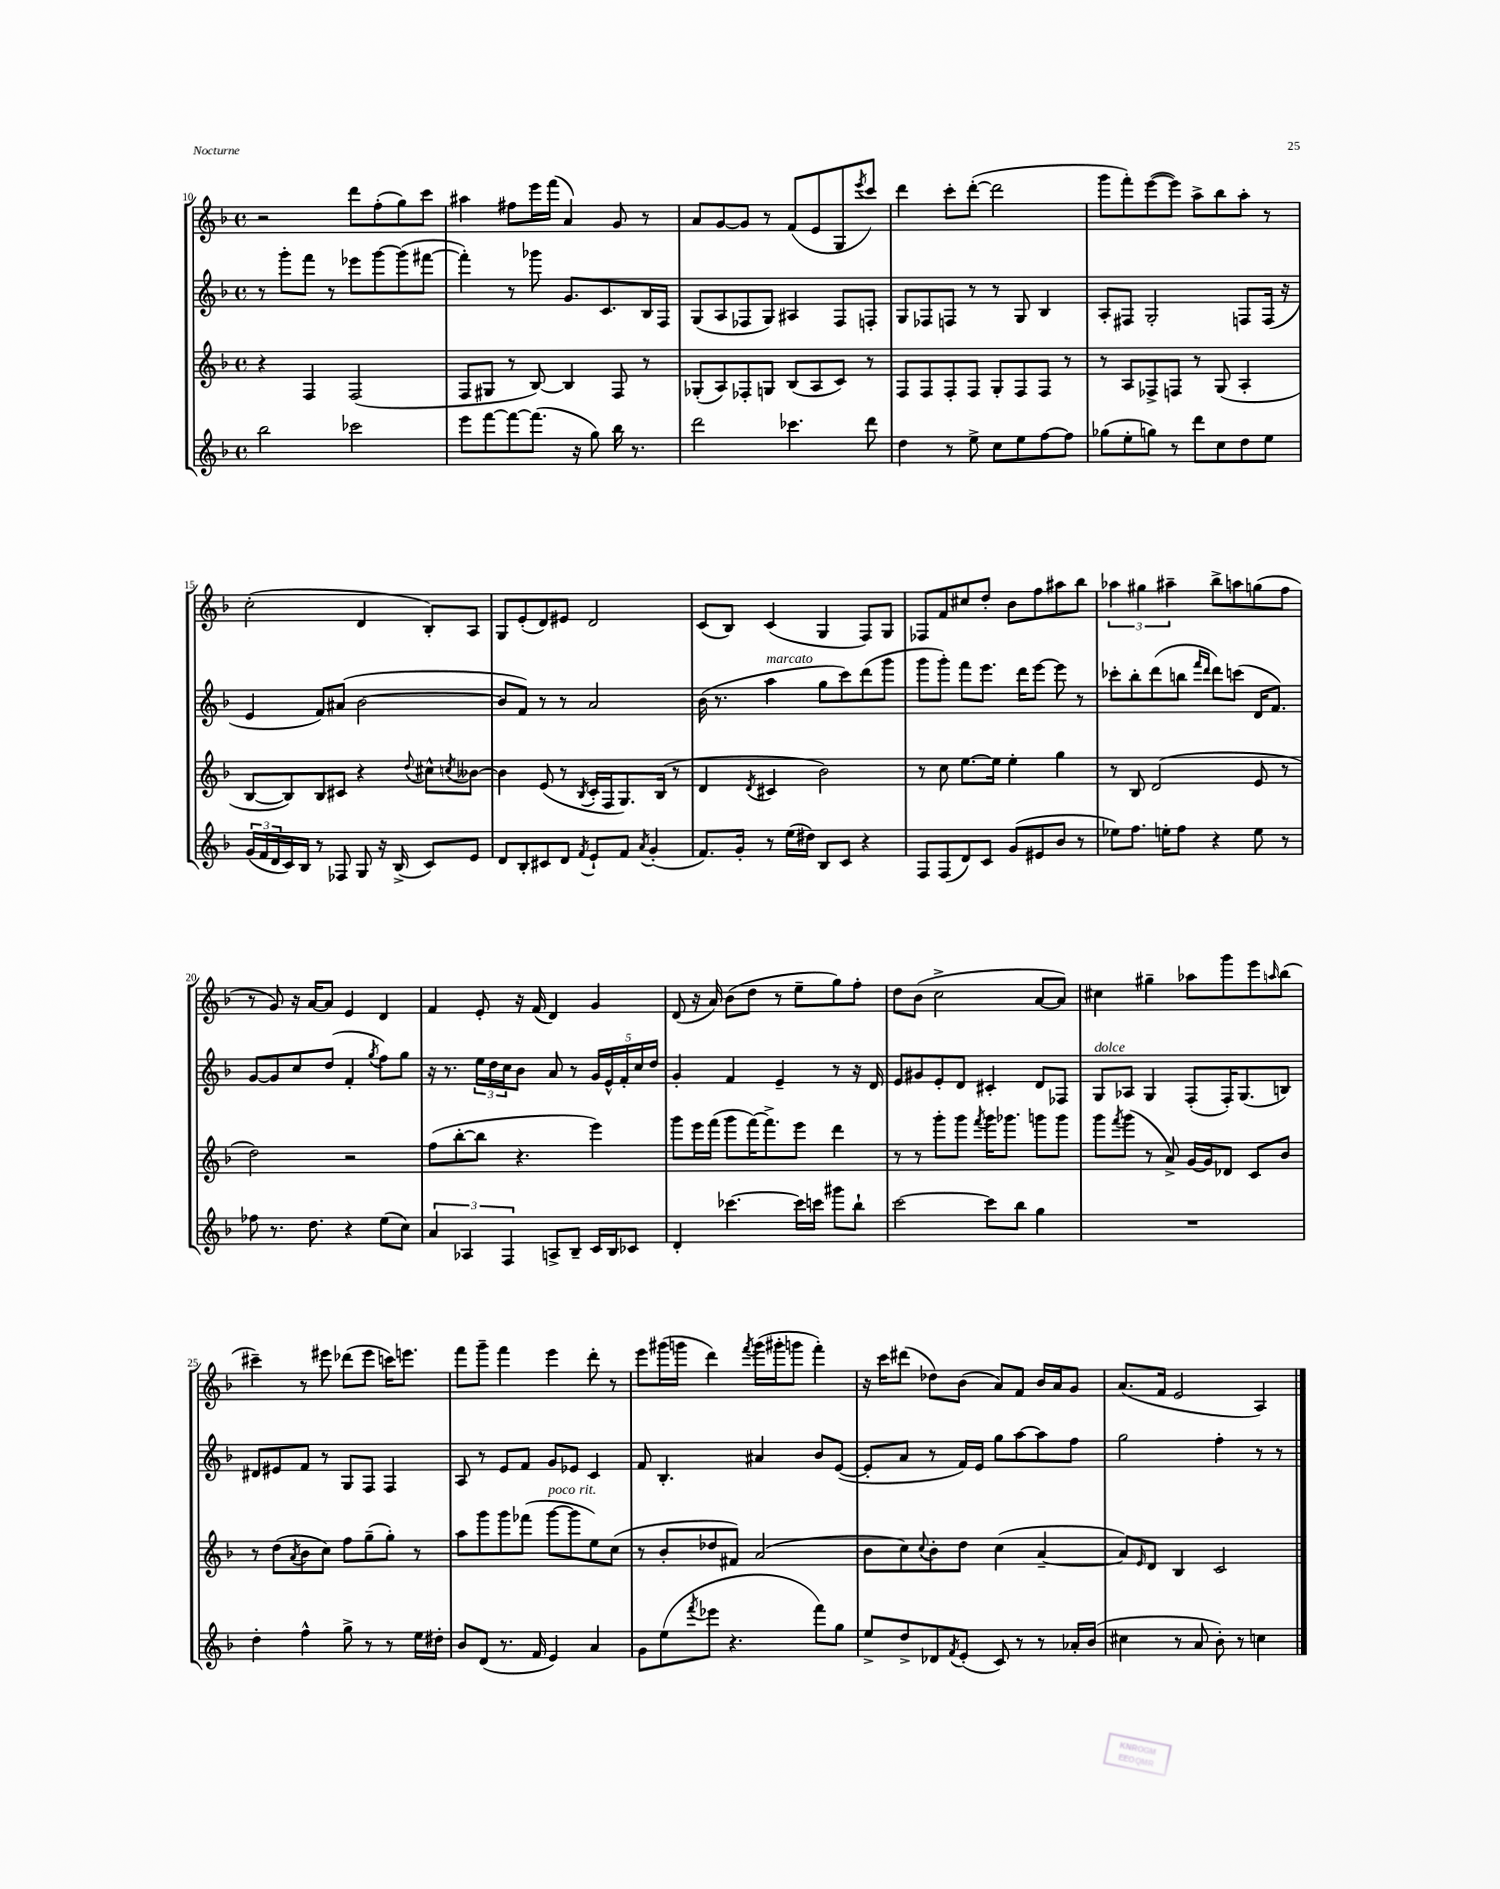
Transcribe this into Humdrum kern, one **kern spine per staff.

**kern	**kern	**kern	**kern
*part4	*part3	*part2	*part1
*staff4	*staff3	*staff2	*staff1
*clefG2	*clefG2	*clefG2	*clefG2
*k[b-]	*k[b-]	*k[b-]	*k[b-]
*M4/4	*M4/4	*M4/4	*M4/4
*met(c)	*met(c)	*met(c)	*met(c)
=10	=10	=10	=10
2bb-\	4r	8r	2r
.	.	8ggg'\L	.
.	4F/	8fff\J	.
.	.	8r	.
2ccc-X\	(2F/	8eee-X\L	8ddd\L
.	.	[8ggg\	(8ff'\
.	.	(8ggg\]	8gg\)
.	.	[8fff#X\J	8ccc\J
=11	=11	=11	=11
8eee\L	8F/L	4fff#'\])	4aa#X\
[8fff\	8G#X/J	.	.
8fff\_	8r	8r	8ff#X\L
(8.fff\J]	[8B-/)	8ggg-X\	16eee\L
.	.	.	(16fff\JJ
.	4B-/]	8.g/L	4a/)
16r	.	.	.
8gg\)	.	.	.
.	.	8.c/	.
16bb-\	8F/	.	8g/
8.r	.	.	.
.	8r	16B-/L	8r
.	.	16F/JJ	.
=12	=12	=12	=12
2ddd\	(8G-X'/L	(8G/L	8a/L
.	8A/)	8A/	[8g/
.	8F-X'/	8F-X/	8g/J]
.	8Gn/J	8G/J)	8r
4.ccc-X\	(8B-/L	4A#X/	(8f/L
.	8A/	.	8e/
.	8c/J)	8F-/L	8G/
.	.	.	8qeee/
8ddd\	8r	8Fn'/J	8ccc/J)
=13	=13	=13	=13
4dd\	8F/L	8G/L	4ddd\
.	8F/	8F-X/	.
8r	8F'/	8Fn/J	8ccc'\L
8ee^\	8F/J	8r	([8ddd'\J
8cc\L	8G'/L	8r	2ddd\]
8ee\	8F/	8G/	.
[8ff\	8F/J	4B-/	.
8ff\J]	8r	.	.
=14	=14	=14	=14
(8gg-X\L	8r	8A'/L	8ggg\L
8ee'\	8A/L	8F#X/J	8fff'\)
8ggn\J)	8F-X^/	2G'/	([8eee\
8r	8Fn/J	.	8eee\J])
8ddd\L	8r	.	8aa^\L
8cc\	(8G/	.	8bb-\
8dd\	4A'/	8Fn/L	8aa'\J
8ee\J	.	(16F/Jk	8r
.	.	16r	.
!!LO:LB:g=z
=15	=15	=15	=15
(24g/LL	[8B-/L	4e/	(2cc'\
24f/	.	.	.
24d/	.	.	.
16c/)	8B-/])	.	.
16B-/JJ	.	.	.
8r	8B-/	8f/L)	.
8F-X/	8c#X/J	(8a#X/J	.
8G/	4r	[2b-\	4d/
16r	.	.	.
(16B-^/	.	.	.
.	8qqdd/	.	.
8c/L)	8cc#X^^\L	.	8B-'/L)
.	8qccn/	.	.
8e/J	[8b--X\J	.	8A/J
=16	=16	=16	=16
8d/L	4b--\]	8b-/L]	8G/L
8B-'/	.	8f/J)	(8e'/
8c#X/	(8e/	8r	8d/)
8d/J	8r	8r	8e#X/J
8qf/	8qB-/	.	.
8e`/L	16c'/LL	2a/	2d/
.	16F/J	.	.
8f/J	8.G/)	.	.
8qa/	.	.	.
(4g'/	.	.	.
.	(16B-/Jk	.	.
.	8r	.	.
=17	=17	=17	=17
8.f/L)	4d/	(16b-\	(8c/L
.	.	8.r	.
.	.	.	8B-/J)
16g'/Jk	.	.	.
.	8qd/	.	.
!	!	!LO:TX:a:i:t=marcato	!
8r	4c#X/	4aa\	(4c/
(16ee\LL	.	.	.
16dd#X\JJ)	.	.	.
8B-/L	2b-\)	8gg\L	4G/
8c/J	.	8ccc\)	.
4r	.	(8ddd\	8F/L)
.	.	8ggg\J	8G/J
=18	=18	=18	=18
8F/L	8r	8ggg\L	8F-X/L
(8F/	8cc\	8ggg'\J)	8f/
8d/)	[8.ee\L	8fff\L	8cc#X/
8c/J	.	8.eee\J	8dd'/J
.	16ee\Jk]	.	.
(8g/L	4ee'\	.	8b-\L
.	.	16ddd\KL	.
8e#X/	.	[8eee\J	8ff\
8b-/J	4gg\	8eee\]	8aa#X\
8r	.	8r	8bb-\J
=19	=19	=19	=19
8ee-X\L)	8r	8ccc-X'\L	6aa-X\
8.ff\J	8B-/	8bb-'\	.
.	.	.	6gg#X\
.	(2d/	(8ddd\	.
16een'\KL	.	.	.
.	.	.	6aa#X~\
8ff\J	.	8bbn\J	.
.	.	16qqfff/LL	.
.	.	16qqddd/JJ	.
4r	.	8ddd\L)	8bb-^\L
.	.	(8cccn\J	8aan\
8ee\	8e/	16d/KL	(8ggn\
.	.	8.f/J)	.
8r	8r	.	8ff\J
!!LO:LB:g=z
=20	=20	=20	=20
8ff-X\	2dd\)	[8g/L	8r
8.r	.	8g/]	8g/)
.	.	8cc/	16r
8.dd\	.	.	[16a/KL
.	.	(8dd/J	8a/J]
4r	2r	4f'/	4e/
.	.	8qgg/	.
(8ee\L	.	8ff\L)	4d/
8cc\J)	.	8gg\J	.
=21	=21	=21	=21
6a/	(8ff\L	16r	4f/
.	.	8.r	.
.	[8bb-'\	.	.
6A-X/	.	.	.
.	8bb-\J]	24ee\LL	8e'/
.	.	24dd\	.
6F/	.	24cc\J	.
.	4.r	8b-\J	16r
.	.	.	(16f/
8An^/L	.	8a/	4d/)
8B-~/J	.	8r	.
16c/LL	4eee\)	20g/LL	4g/
.	.	20e^^/	.
16B-/J	.	.	.
.	.	20f'/	.
8c-X/J	.	.	.
.	.	20cc/	.
.	.	20dd/JJ	.
=22	=22	=22	=22
4d'/	8ggg\L	4g'/	(8d/
.	16eee\L	.	16r
.	(16fff\JJ	.	16a/)
[4.ccc-X\	8ggg\L	4f/	(8b-\L
.	[16fff\K)	.	8dd\J
.	8.fff^\]	.	.
.	.	4e~/	8r
16ccc-\LL]	8eee\J	.	8ee~\L
16cccn\JJ	.	.	.
8ggg#X\L	4ddd\	8r	8gg\)
8bb-`\J	.	16r	8ff'\J
.	.	16d/	.
=23	=23	=23	=23
[2ccc\	8r	8e/L	8dd\L
.	8r	8g#X/	(8b-\J
.	8ggg'\L	8e'/	2cc^\
.	8ggg\J	8d/J	.
.	8qfff/	.	.
8ccc\L]	16ggg\KL	4c#X'/	.
.	8.ggg-X\J	.	.
8bb-\J	.	.	.
4gg\	8gggn\L	8d/L	[8a/L
.	8ggg\J	8F-X/J	8a/J])
=24	=24	=24	=24
!	!	!LO:TX:a:i:t=dolce	!
1r	8ggg\L	8G/L	4cc#X\
.	8qfff/	.	.
.	(8ggg\J	8A-X/J	.
.	8r	4G/	4gg#X~\
.	8a^/)	.	.
.	[16g/LL	(8F'/L	8aa-X\L
.	16g/J]	.	.
.	8d-X/J	16F'/K)	8ggg\
.	.	(8.G/	.
.	8c/L	.	8eee\
.	.	.	16qqaan/
.	8b-/J	8Bn/J)	(8bb-\J
!!LO:LB:g=z
=25	=25	=25	=25
4dd'\	8r	8d#X/L	4ccc#X~\)
.	(8dd\L	8e#X/	.
.	8qa/	.	.
4ff^^\	8b-\	8f/J	8r
.	8cc\J)	8r	8eee#X\
8gg^\	8ff\L	8G/L	(8ddd-X\L
8r	(8gg~\	8F/J	8eee#\J
8r	8gg'\J)	4F/	16cccn\KL)
.	.	.	8.eeen\J
16ee\LL	8r	.	.
16dd#X'\JJ	.	.	.
=26	=26	=26	=26
8b-/L	8aa\L	8A/	8fff\L
(8d/J	8ggg\	8r	8ggg~\J
8.r	8ggg\	8e/L	4fff\
.	(8fff-X\J	8f/J	.
16f/	.	.	.
!	!LO:TX:a:i:t=poco rit.	!	!
4e/)	[8ggg\L	8g/L	4eee\
.	8ggg\]	8e-X/J	.
4a/	8ee\)	4c/	8ddd'\
.	(8cc\J	.	8r
=27	=27	=27	=27
8g\L	8r	8f/	8eee\L
(8ee\	8b-'/L	4.B-'/	(16ggg#X\L
.	.	.	16gggn\JJ
8qfff/	.	.	.
8eee-X\J	8dd-X/	.	4ddd\)
4.r	8f#X/J)	.	.
.	.	.	8qfff/
.	(2a/	4a#X/	(16ggg\LL
.	.	.	16ggg#X'\J
.	.	.	8gggn\J
8fff\L)	.	8b-/L	4fff'\)
8gg\J	.	([8e/J	.
=28	=28	=28	=28
8ee^/L	8b-\L	8e'/L]	16r
.	.	.	16ccc\KL
8dd^/	8cc\)	8a/J	(8ddd#X\J
.	8qqcc/	.	.
8d-X/	8b-'\	8r	8dd-X\L)
8qf/	.	.	.
(8e'/J	8dd\J	16f/LL)	(8b-\J
.	.	16e/JJ	.
8c/)	(4cc\	8gg\L	8a/L)
8r	.	[8aa\	8f/J
8r	[4a~/	8aa\]	16b-/LL
.	.	.	16a/J
16a-X'/LL	.	8ff\J	8g/J
(16b-/JJ	.	.	.
=29	=29	=29	=29
4cc#X\	8a/L])	2gg\	(8.a/L
.	16qqe/	.	.
.	8d/J	.	.
.	.	.	16f/Jk
8r	4B-/	.	2e/
8a/	.	.	.
8b-'\)	2c/	4ff'\	.
8r	.	.	.
4ccn\	.	8r	4A/)
.	.	8r	.
==	==	==	==
*-	*-	*-	*-
